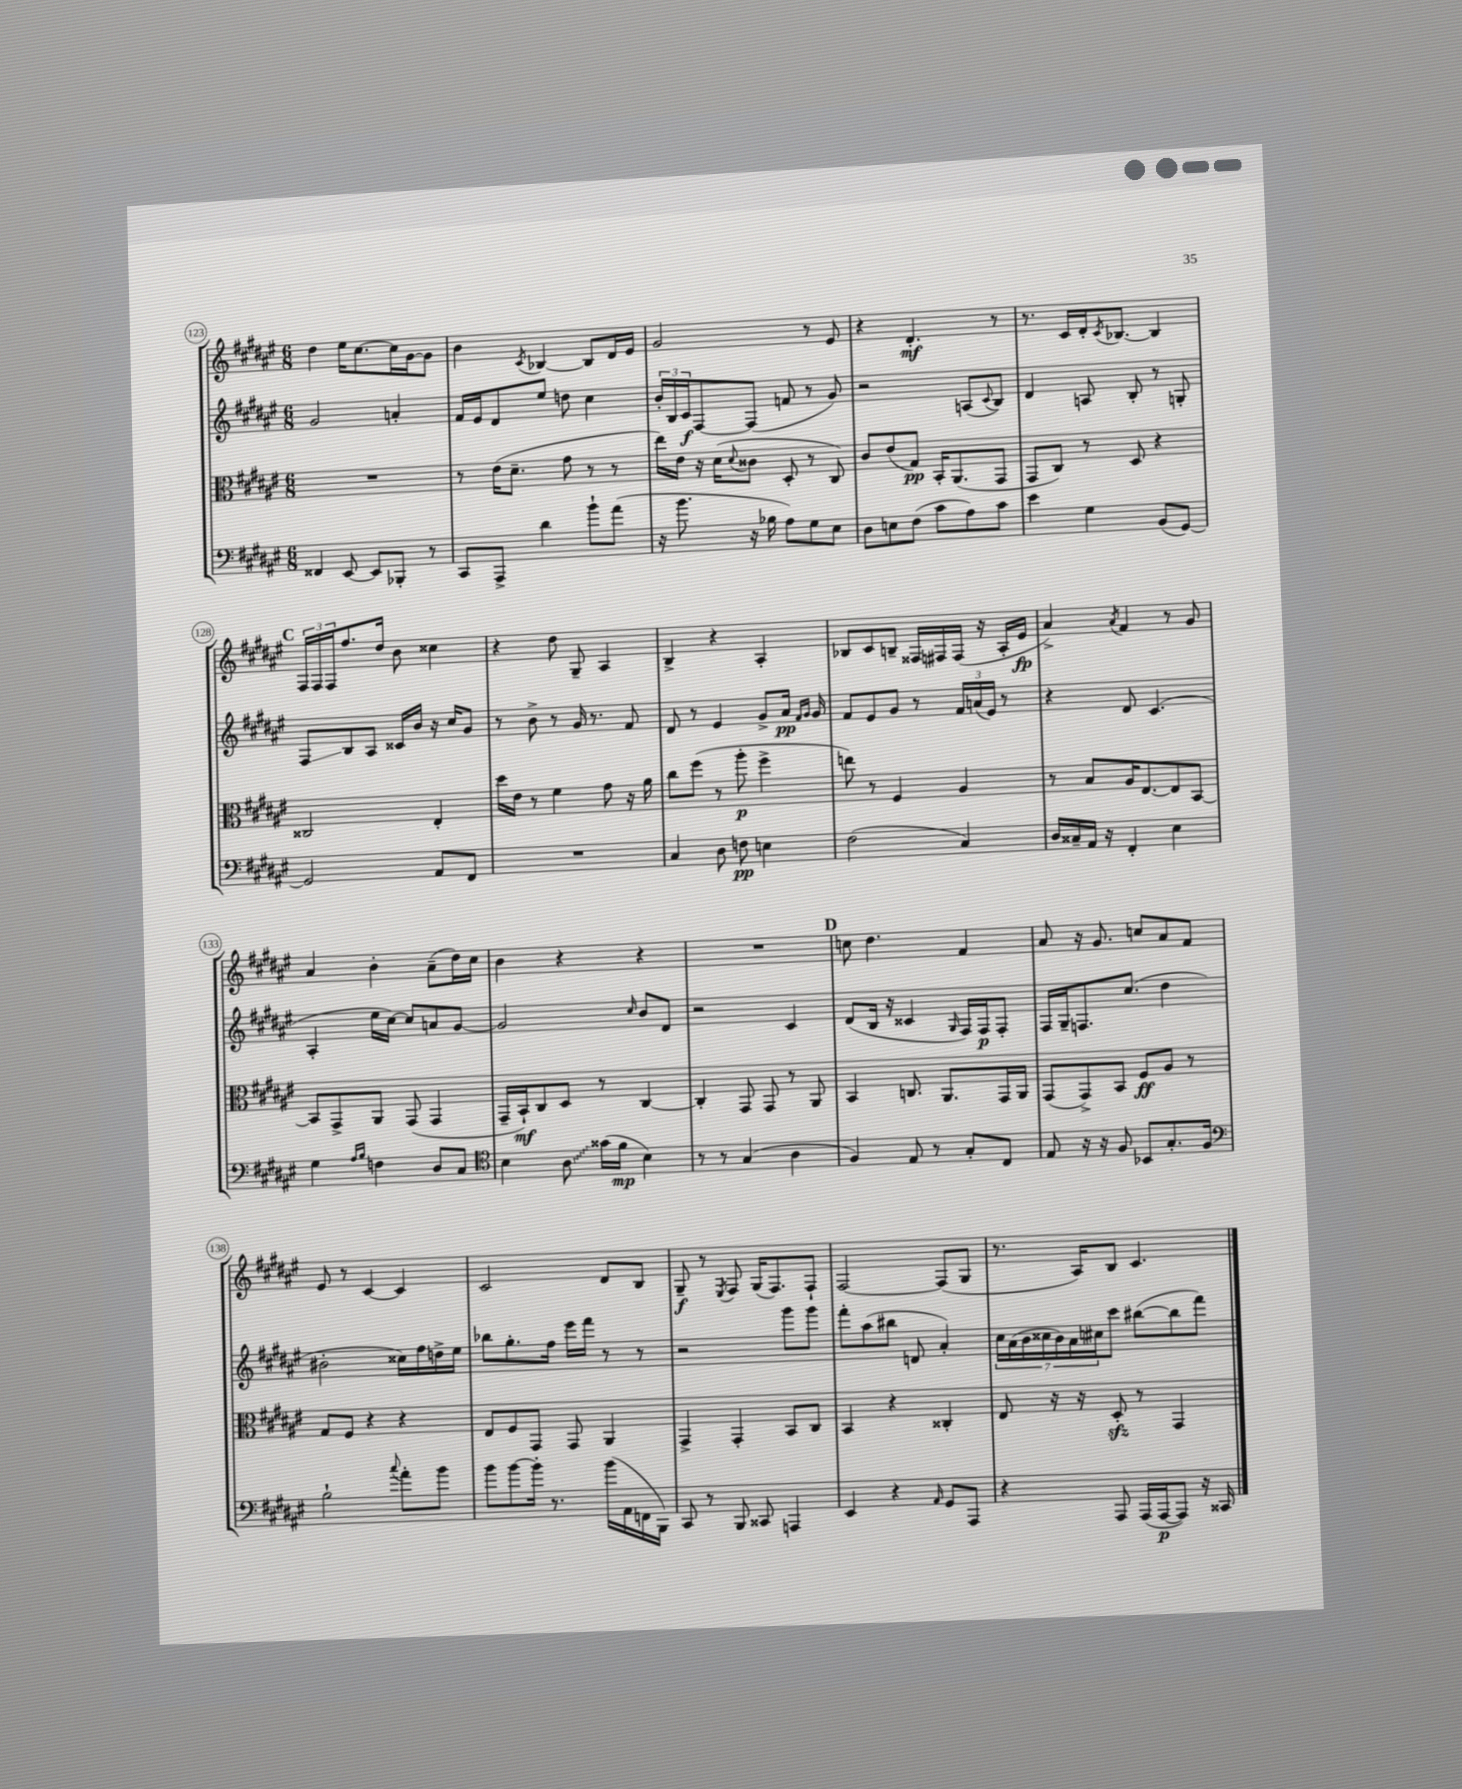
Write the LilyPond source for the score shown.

<<
\new StaffGroup <<
\new Staff = "s0" {
    \clef treble \key fis \major \numericTimeSignature \time 6/8
    dis''4 eis''16 cis''8.~ cis''16 gis'16~ gis'8 |
    b'4 \acciaccatura { cis'8 } bes4~ bes8 dis'16 eis'16 |
    gis'2 r8 eis'8 |
    r4 dis'4.-.\mf r8 |
    r8. cis'16 dis'16-. \acciaccatura { cis'8 } bes8.~ bes4 |
    \mark \markup { \bold "C" } \tuplet 3/2 { fis16 fis16 fis16 } fis''8. dis''16 b'8 cisis''4 |
    r4 dis''8 gis8-- ais4 |
    b4-> r4 ais4-. |
    bes8 cis'8 b8-- fisis16 fis16 fis16( r16 ais16-. eis'16\fp |
    ais'4->) \acciaccatura { ais'8 } fis'4 r8 gis'8 |
    ais'4 b'4-. ais'8--( dis''16) cis''16 |
    b'4 r4 r4 |
    R2. |
    \mark \markup { \bold "D" } c''8 dis''4. fis'4 |
    ais'8 r16 gis'8. c''8 ais'8 fis'8 |
    eis'8 r8 cis'4~ cis'4 |
    cis'2 dis'8 b8 |
    gis8--\f r8 \acciaccatura { eis8 } fis8 gis16( fis8.) fis8-! |
    fis2~ fis8( gis8 |
    r8. ais16) b8 cis'4. \bar "|." |
}
\new Staff = "s1" {
    \clef treble \key fis \major \numericTimeSignature \time 6/8
    gis'2 a'4-. |
    fis'16 eis'16 dis'8 eis''8 d''8 cis''4 |
    \tuplet 3/2 { b'16-. b16 cis'16\f } fis8~ fis8( f'8 r8 gis'8) |
    r2 a8( \appoggiatura { cis'8 } b8) |
    dis'4 a8 b8-. r8 g8-. |
    \mark \markup { \bold "C" } fis8\glissando b8 ais8 cisis'16 b'16 r16 cis''16 gis'8 |
    r8 b'8-> r8 gis'16 r8. fis'8 |
    dis'8 r8 eis'4 gis'8-> ais'16\pp \grace { fis'16 gis'16 } gis'16 |
    fis'8 eis'8 gis'8 r8 \tuplet 3/2 { fis'16 a'16( eis'16) } r8 |
    r4 dis'8 cis'4.( |
    ais4-. eis''16 cis''16~) cis''8 a'8 gis'8~ |
    gis'2 \grace { cis''16 } b'8 dis'8 |
    r2 cis'4 |
    \mark \markup { \bold "D" } dis'8( b16 r16 cisis'4 \grace { gis16 } fis16) fis16\p fis8-. |
    fis16 gis16-- f8. cis''8.( dis''4 |
    bis'2-. cisis''16) fis''16 d''16-> eis''16 |
    bes''8 gis''8.-. fis''16 eis'''16 fis'''16 r8 r8 |
    r2 gis'''8 gis'''8 |
    fis'''8-. ais''8( bis''8 d'8 ais'4-.) |
    \tuplet 7/4 { cis''16 ais'16( b'16 cisis''16 b'16) ais'16 cis''16 } cis'''8 bis''8~( bis''8 fis'''8) \bar "|." |
}
\new Staff = "s2" {
    \clef alto \key fis \major \numericTimeSignature \time 6/8
    R2. |
    r8 eis'16( dis'8.-- gis'8 r8 r8 |
    eis''16) eis'16 r16 dis'16( \appoggiatura { dis'8 } cisis'8 dis8-. r8 cis8) |
    cis'8 eis'8( gis8\pp) b,16-. ais,8.( gis,8 |
    gis,8 cis8) r8 dis8 r4 |
    \mark \markup { \bold "C" } cisis2 eis4-. |
    dis''16 eis'16 r8 fis'4 gis'8 r16 ais'16 |
    cis''8 fis''8( r8 ais''8-.\p fis''4-> |
    e''8) r8 fis4 ais4 |
    r8 b8 ais16 eis8.~ eis8 b,8~ |
    b,8 gis,8-> ais,8 gis,8( gis,4 |
    gis,16-- b,16-!\mf) cis8 dis8 r8 cis4~ |
    cis4-. gis,8 gis,8 r8 ais,8 |
    \mark \markup { \bold "D" } b,4 c8. ais,8. gis,16 ais,16 |
    gis,8( gis,8->) b,8 fis8\ff ais8 r8 |
    gis8 fis8 r4 r4 |
    eis8 fis8 gis,8 gis,8 ais,4 |
    gis,4-> gis,4-. b,8 cis8 |
    b,4 r4 cisis4-. |
    eis8 r16 r16 dis8-.\sfz r8 gis,4 \bar "|." |
}
\new Staff = "s3" {
    \clef bass \key fis \major \numericTimeSignature \time 6/8
    fisis,4 eis,8~ eis,8 bes,,8-. r8 |
    cis,8 ais,,8-> dis'4 b'8-! ais'8( |
    r16 b'8. r16 bes16 ais8) gis8 eis8 |
    dis8 e8 fis8( cis'8 ais8) cis'8 |
    eis'4 gis4 b,8( gis,8~) |
    \mark \markup { \bold "C" } gis,2 ais,8 fis,8 |
    R2. |
    cis4 dis8 f8\pp e4 |
    fis2( cis4) |
    dis16 cisis16-- ais,16 r16 fis,4-. eis4 |
    gis4 \grace { ais16 b16 } f4 dis8 cis8 |
    \clef tenor b4 \once \override Glissando.style = #'zigzag ais8\glissando gisis'16( fis'16\mp b4) |
    r8 r8 gis4( ais4 |
    \mark \markup { \bold "D" } fis4) eis8 r8 gis8-. cis8 |
    eis8 r16 r16 fis8 bes,8 gis8.-. fis16 |
    \clef bass b2-! \appoggiatura { cis''8 } ais'8-. b'8 |
    b'8 b'8~ b'16-. r8. b'16( ais,16 f,16 b,,16) |
    cis,8 r8 b,,8 cisis,8 a,,4 |
    eis,4 r4 \grace { ais,16 } gis,8 ais,,8 |
    r4 ais,,8 ais,,16( ais,,16~\p ais,,8) r16 cisis,16 \bar "|." |
}
>>
>>
\layout { \context { \Score currentBarNumber = #123 \override BarNumber.stencil = #(make-stencil-circler 0.1 0.3 ly:text-interface::print) } }
